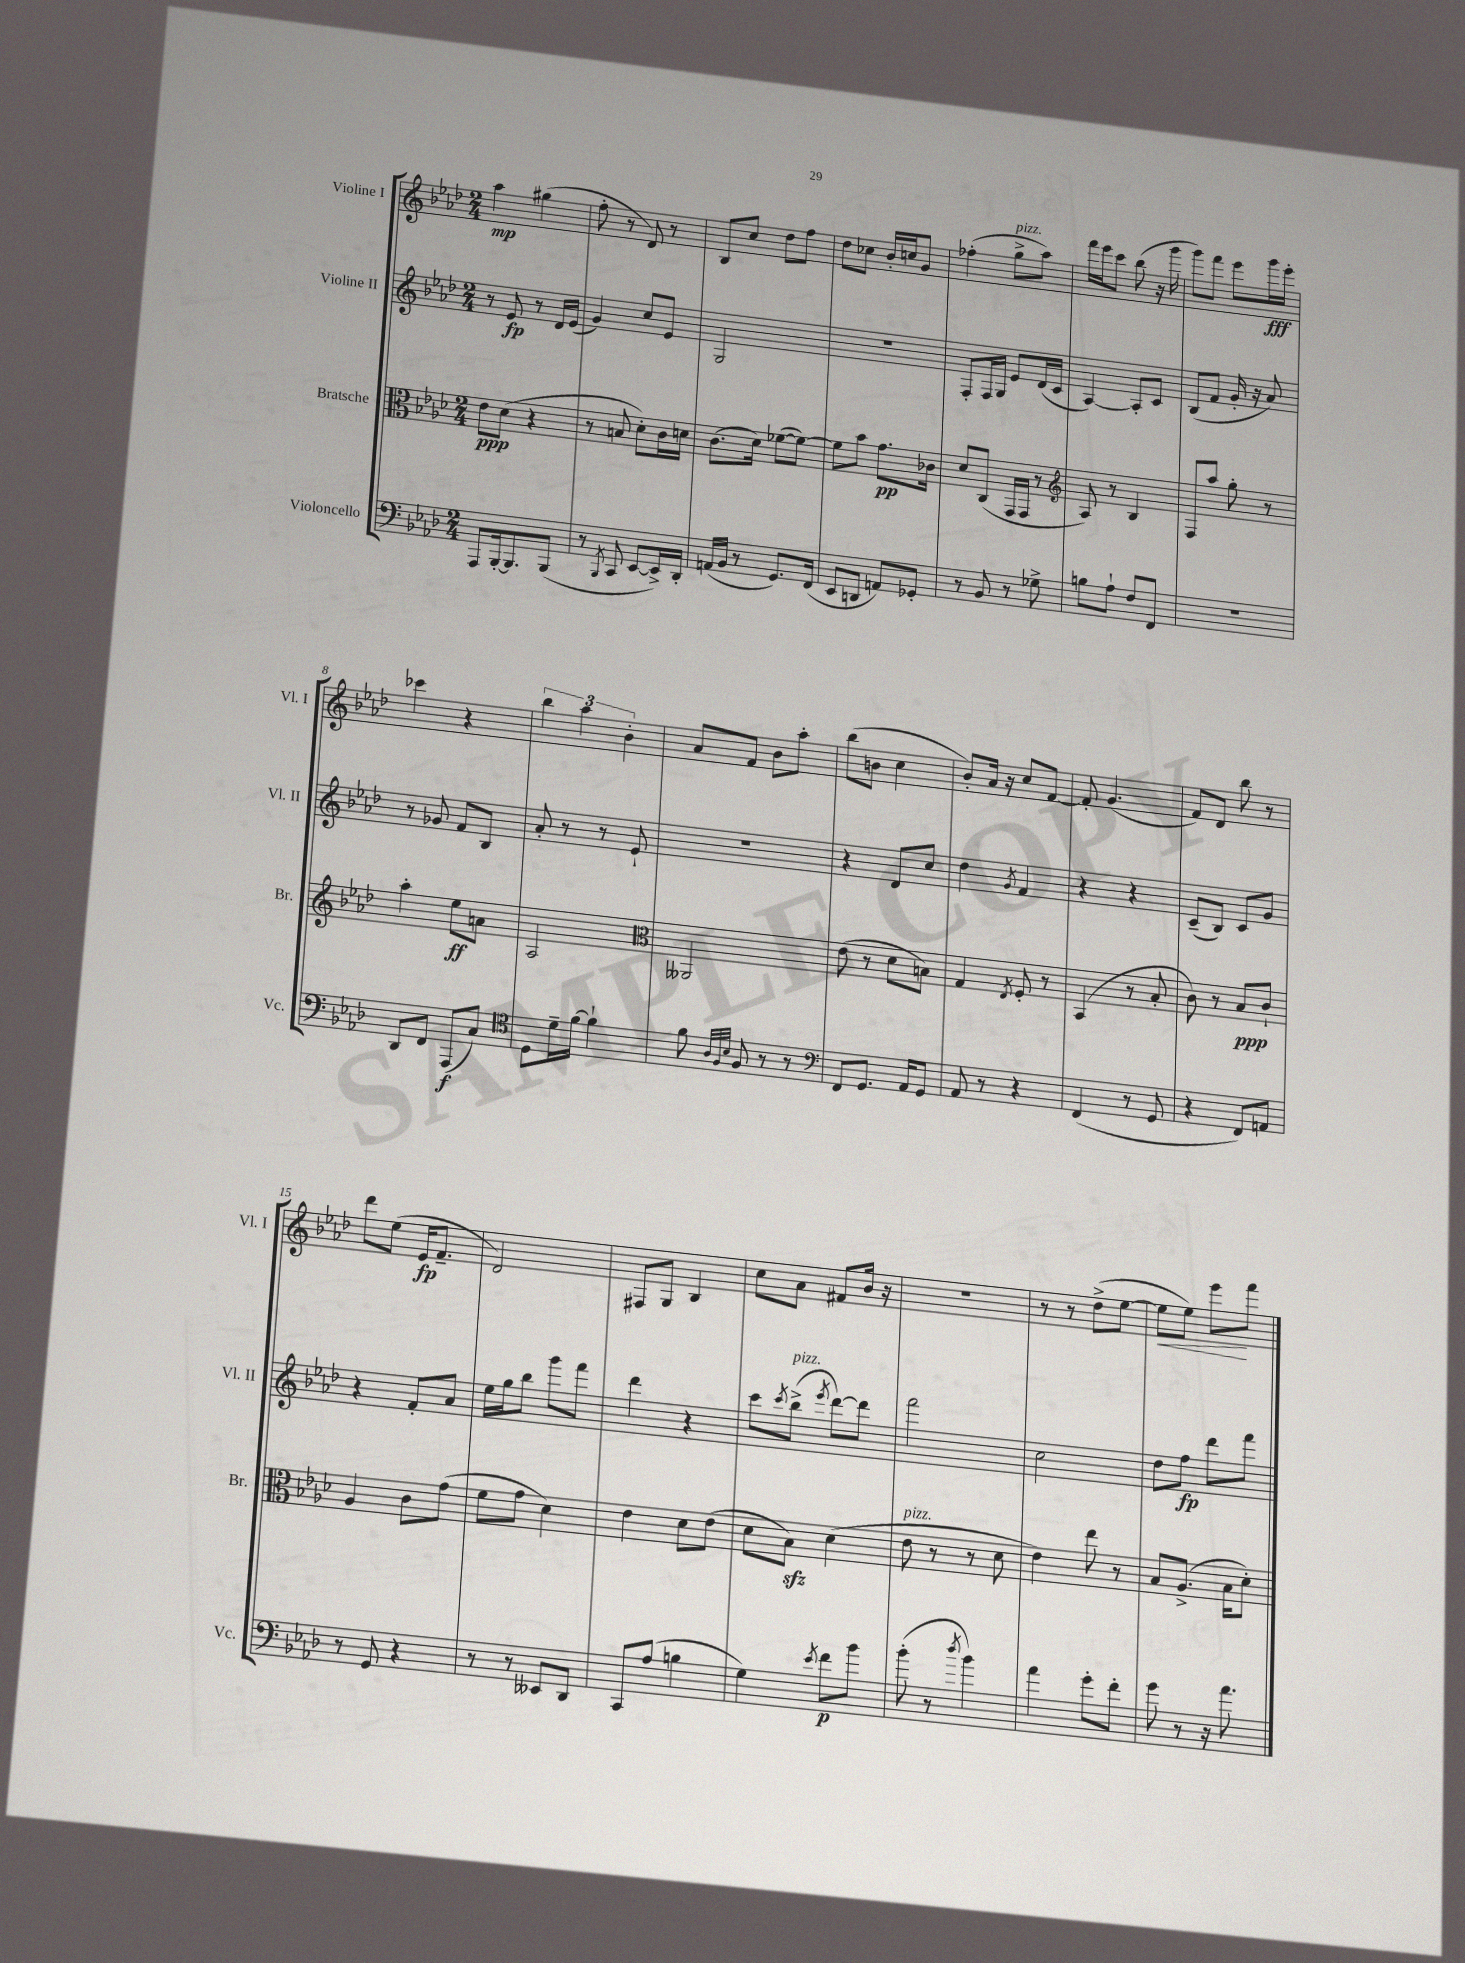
<<
\new StaffGroup <<
\new Staff = "s0" \with { instrumentName = "Violine I" shortInstrumentName = "Vl. I" } {
    \clef treble \key aes \major \numericTimeSignature \time 2/4
    aes''4\mp gis''4( |
    f''8-. r8 des'8) r8 |
    bes8 c''8 des''8 f''8 |
    des''8 ces''8 bes'16-. c''16 g'8 |
    fes''4-.( g''8->^\markup { \italic "pizz." } aes''8) |
    f'''16 ees'''16 c'''8 bes''8( r16 g'''16 |
    g'''8) f'''8 ees'''8 g'''16\fff ees'''16-. |
    ces'''4 r4 |
    \tuplet 3/2 { bes''4 aes''4 bes'4-. } |
    aes'8 f'8 bes'8 aes''8-. |
    bes''8( b'8 c''4 |
    bes'8-.) aes'16 r16 c''8 f'8~ |
    f'8-. g'4.( |
    f'8) des'8 bes''8 r8 |
    des'''8 ees''8( ees'16\fp f'8.-- |
    des'2) |
    fis8 g8 bes4 |
    c''8 aes'8 fis'8 bes'16 r16 |
    R2 |
    r8 r8 des''8->( ees''8~ |
    ees''8\< ees''8) ees'''8\! f'''8 \bar "|." |
}
\new Staff = "s1" \with { instrumentName = "Violine II" shortInstrumentName = "Vl. II" } {
    \clef treble \key aes \major \numericTimeSignature \time 2/4
    r8 ees'8\fp r8 des'16 ees'16( |
    g'4) c''8 ees'8 |
    g2 |
    r2 |
    f8-. f16 g16 ees'8 des'16( c'16 |
    aes4~) aes8-. c'8 |
    bes8( f'8 g'16-. r16 aes'8) |
    r8 ges'8 f'8 bes8 |
    aes'8-. r8 r8 ees'8-! |
    R2 |
    r4 des'8 c''8 |
    des''4 \acciaccatura { g'8 } f'4 |
    r4 r4 |
    c'8--( bes8) c'8 g'8 |
    r4 f'8-. aes'8 |
    ees''16 g''16 bes''8 g'''8 f'''8 |
    des'''4 r4 |
    c'''8 \acciaccatura { c'''8 } bes''8->^\markup { \italic "pizz." }( \acciaccatura { ees'''8 } des'''8~) des'''8 |
    f'''2 |
    c''2 |
    des''8 f''8\fp des'''8 f'''8 \bar "|." |
}
\new Staff = "s2" \with { instrumentName = "Bratsche" shortInstrumentName = "Br." } {
    \clef alto \key aes \major \numericTimeSignature \time 2/4
    ees'8\ppp des'8( r4 |
    r8 b8 des'8-.) c'16 d'16 |
    c'8.( des'16) fes'8~( fes'8~) |
    fes'8 bes'8 g'8.\pp ces'16 |
    des'8 c8( g,16 g,16 r8 |
    \clef treble aes8) r8 bes4 |
    f8 aes''8 g''8-. r8 |
    aes''4-. ees''8\ff a'8 |
    aes2 |
    \clef alto aeses,2 |
    ees'8( r8 des'8 b8) |
    g4 \acciaccatura { ees8 } f8-. r8 |
    bes,4( r8 bes8-. |
    c'8) r8 bes8\ppp c'8-! |
    aes4 c'8 g'8( |
    f'8 g'8 des'4) |
    ees'4 des'8 ees'8( |
    des'8 bes8\sfz) des'4( |
    ees'8^\markup { \italic "pizz." } r8 r8 des'8 |
    ees'4) ees''8 r8 |
    bes8 aes8.->( bes16 des'8-.) \bar "|." |
}
\new Staff = "s3" \with { instrumentName = "Violoncello" shortInstrumentName = "Vc." } {
    \clef bass \key aes \major \numericTimeSignature \time 2/4
    aes,,8 bes,,16~-. bes,,8. bes,,8( |
    r8 \acciaccatura { bes,,8 } c,8 ees,8~ ees,16->) des,16-. |
    a,16( bes,16 r8 g,8.) f,16( |
    ees,8 d,8 a,8) ges,8-. |
    r8 bes,8 r8 ges8-> |
    b8 aes8-! f8 f,8 |
    R2 |
    des,8 f,8 aes,,8\f( c8) |
    \clef tenor des8 des'16-- f'16~ f'4-! |
    f'8 \grace { aes32 f32 bes32 } f8 r8 r8 |
    \clef bass f,8 g,8. aes,16 g,8 |
    aes,8 r8 r4 |
    f,4( r8 g,8 |
    r4 f,8) a,8 |
    r8 g,8 r4 |
    r8 r8 eeses,8 des,8 |
    c,8 aes8( b4 |
    g4) \acciaccatura { ees'8 } f'8\p bes'8 |
    bes'8-.( r8 \acciaccatura { des''8 } bes'4) |
    aes'4 g'8-. f'8-. |
    g'8 r8 r16 aes'8. \bar "|." |
}
>>
>>
